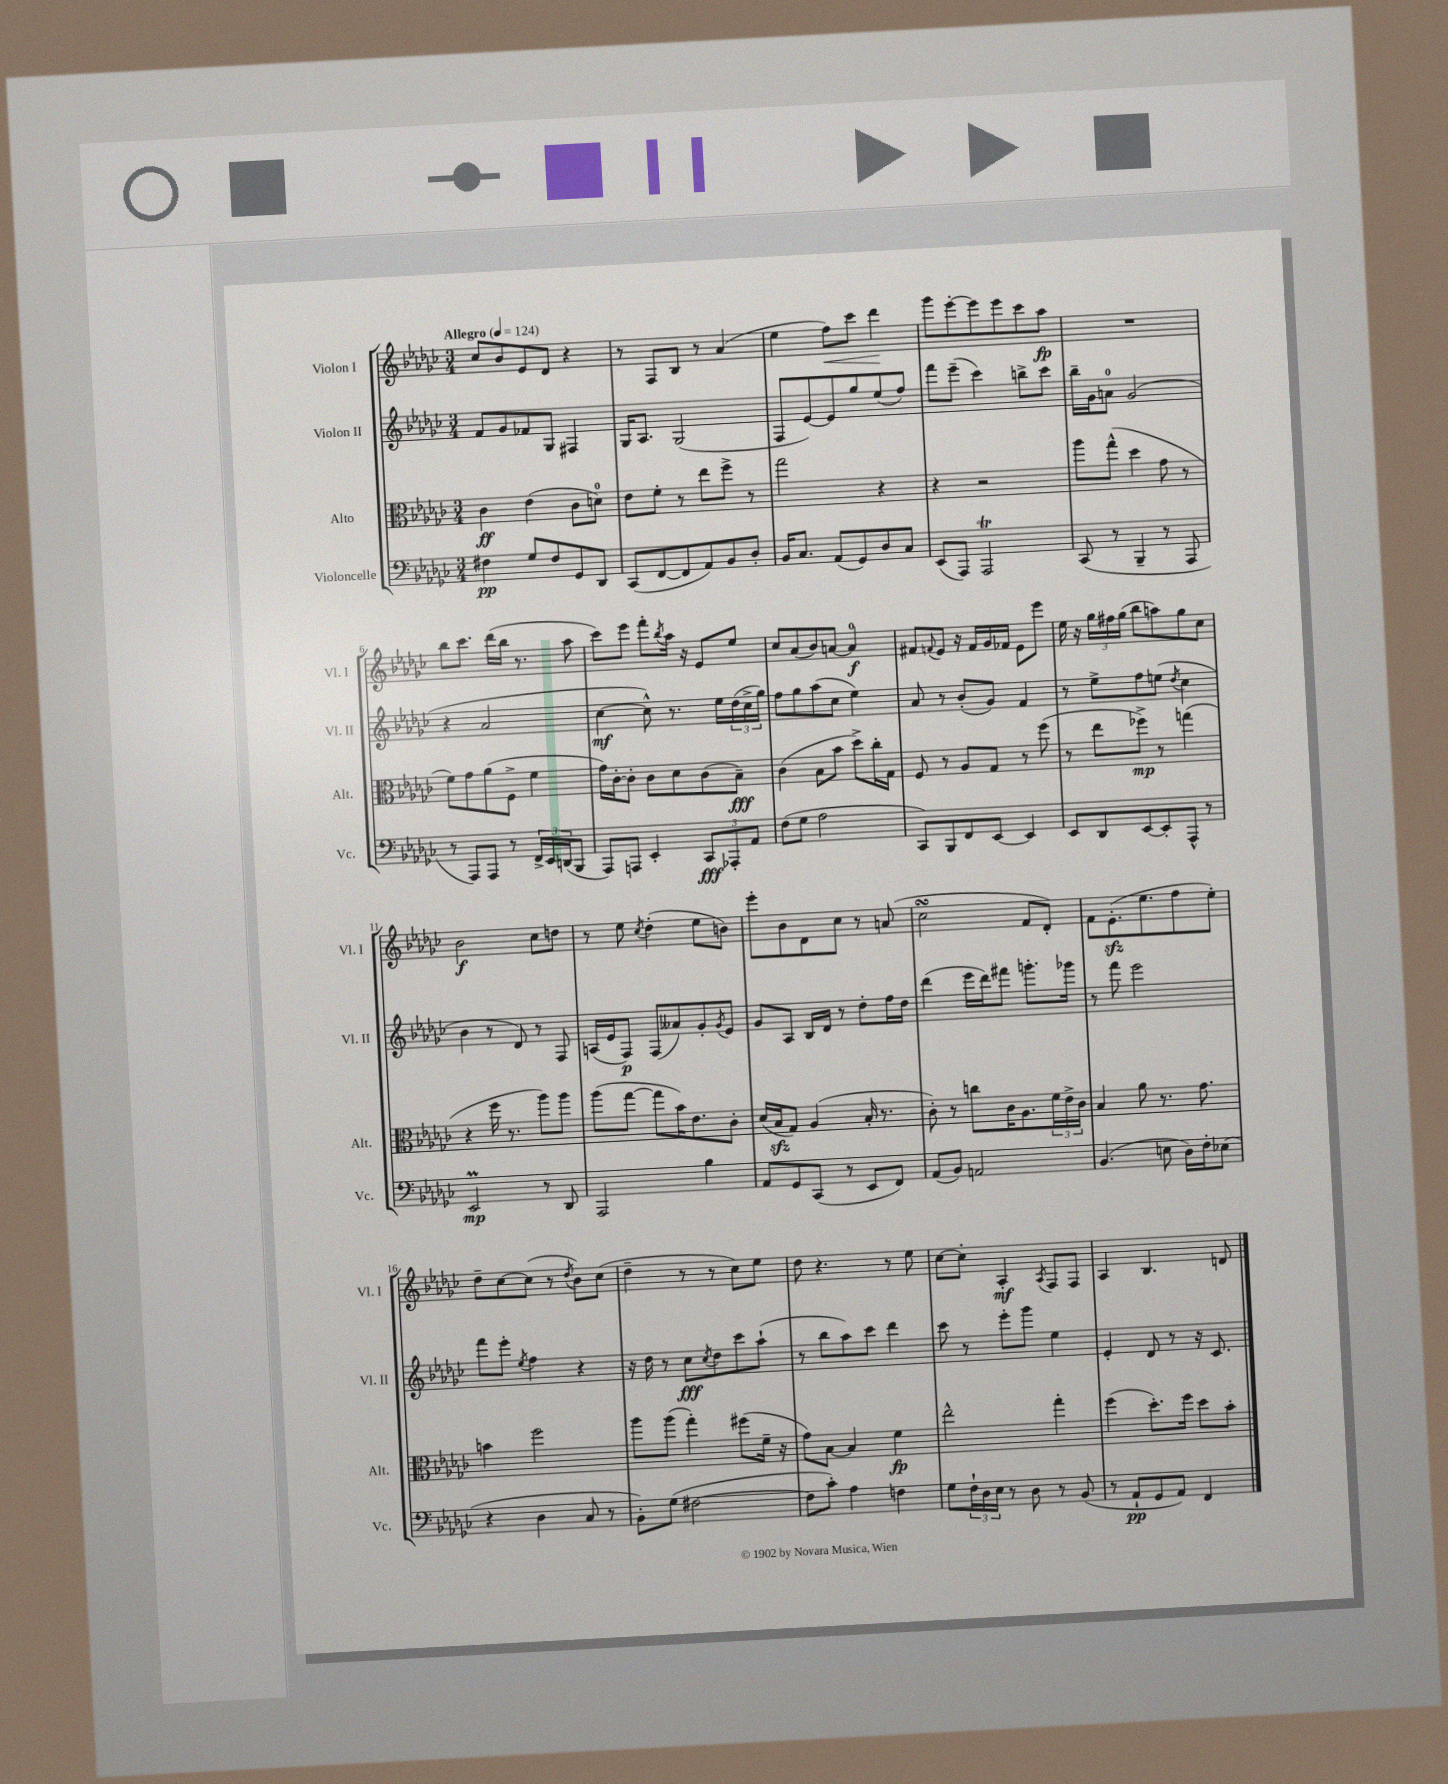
<<
\new StaffGroup <<
\new Staff = "s0" \with { instrumentName = "Violon I" shortInstrumentName = "Vl. I" } {
    \clef treble \key ges \major \numericTimeSignature \time 3/4 \tempo "Allegro" 4 = 124
    ces''8 bes'8 ees'8 des'8 r4 |
    r8 f8 bes8 r8 aes'4( |
    ees''4 f''8\<) ces'''8 des'''4\! |
    ges'''8 ees'''8~-. ees'''8 ees'''8 ces'''8 aes''8\fp |
    R2. |
    bes''8 ces'''8. des'''16( bes''16 r8. aes''8 |
    ces'''8) ees'''8 f'''8-. \acciaccatura { bes''8 } aes''16 r16 ees'8 ees''8 |
    ces''8 aes'8( bes'8) a'8~ a'4-0\f |
    fis'8 \appoggiatura { f'8 } ees'8 r16 f'16 ges'16 fes'16 ees'8 ees'''8 |
    ees''16 r16 \tuplet 3/2 { ges''16 fis''16 ges''16( } bes''8 a''8) ges''8 ces''8 |
    bes'2\f ces''8 d''8 |
    r8 ees''8 \acciaccatura { ces''8 } des''4-.( ees''8 b'8) |
    ees'''8-. bes'8 des'8 ces''8 r8 a'8( |
    ces''2\turn f'8 des'8-.) |
    f'8 ees'8.-.\sfz( ees''8. f''8 ees''8-.) |
    des''8-- ces''8~ ces''8( r8 \acciaccatura { des''8 } bes'8) ces''8( |
    des''4-- r8 r8 ces''8) ees''8 |
    des''8 r4. r8 ees''8 |
    ces''8~ ces''8-. aes4-.\mf \acciaccatura { aes8 } f8 f8 |
    aes4 bes4. d'8 \bar "|." |
}
\new Staff = "s1" \with { instrumentName = "Violon II" shortInstrumentName = "Vl. II" } {
    \clef treble \key ges \major \numericTimeSignature \time 3/4
    f'8 ges'8 fes'8 ges8 fis4 |
    ges16 aes8. ges2( |
    f8 ees'8~) ees'8 ges''8 ees''8( f''8) |
    f'''8 ees'''8--( ces'''4) b''8-> ces'''8 |
    bes''16-- ges'16 a'8-0 ges'2( |
    r4 aes'2 |
    ces''4~\mf ces''8-^) r8. ees''16 \tuplet 3/2 { des''16( ces''16-> ges''16) } |
    f''8 ges''8 aes''8( ces''8 ees''4) |
    aes'8 r8 bes'8-.( ges'8) f'4 |
    r8 ees''8-> f''8 e''8( \acciaccatura { des''8 } ces''4 |
    bes'4 r8 des'8) r8 f8 |
    a16( ees'16 f8\p) f8( aeses'8) ges'8-. \acciaccatura { ges'8 } ees'8 |
    ges'8 aes8 bes16 des'16 r8 des''8-. f''16 des''16 |
    des'''4( ees'''16 des'''16) fis'''8 g'''8.-. ges'''16 |
    r8 f'''8 ees'''2 |
    f'''8 ees'''8-. \acciaccatura { ees''8 } f''4 r4 |
    r16 des''16 r8 ces''8\fff \acciaccatura { ces''8 } des''8 ces'''8 aes''8-!( |
    r8 bes''8 aes''8) ces'''8 des'''4 |
    ces'''8 r8 ees'''8-. ges'''8 ees''4 |
    ees'4-. des'8 r8 r16 ces'8. \bar "|." |
}
\new Staff = "s2" \with { instrumentName = "Alto" shortInstrumentName = "Alt." } {
    \clef alto \key ges \major \numericTimeSignature \time 3/4
    ces'4\ff ees'4( ces'8 d'8-0) |
    ees'8 f'8-. r8 ees''8 f''8-> r8 |
    ges''2 r4 |
    r4 r2 |
    aes''8 ges''8-^( des''4 ges'8 r8 |
    f'8) ges'8 aes'8( f8-> f'4 |
    ges'16) ces'16~-. ces'8-. ces'8 des'8 ces'8( bes8--\fff) |
    ces'4( bes8 bes'8 des''8->) ces''16-. ges16 |
    f8 r8 aes8 ges8 r8 f''8( |
    r8 ees''8 fes''8->\mp) r8 g''4( |
    r4 f''16 r8. aes''8) aes''8 |
    aes''8( ges''8~ ges''8 bes'16) ees'8. ces'8-. |
    des'16( bes16\sfz ges8) aes4( bes16-. r8. |
    ces'8-.) r8 c''8 ces'16 aes8. \tuplet 3/2 { f'16 ees'16-> ces'16 } |
    bes4 aes'8 r8. ges'8. |
    b'4 f''2 |
    aes''8 aes''8( ges''4-.) fis''8( f'16-- r16 |
    ges'8) bes8~ bes4 f'4\fp |
    ees''2-^ ges''4-. |
    f''4( des''8.-.) f''16 des''8 bes'8-. \bar "|." |
}
\new Staff = "s3" \with { instrumentName = "Violoncelle" shortInstrumentName = "Vc." } {
    \clef bass \key ges \major \numericTimeSignature \time 3/4
    fis4\pp ges8 fis8 ges,8 des,8 |
    ces,8( f,8~ f,8 aes,8) bes,8 des8-. |
    bes,16 ces8. aes,8( ges,8) des8 ces8 |
    ees,8( aes,,8) aes,,2\trill |
    ces,8( r8 bes,,4-- r8 aes,,8 |
    r8 aes,,8) aes,,8 r8 \tuplet 3/2 { f,16-> ees,16 d,16( } bes,,8 |
    aes,,8) a,,8 ees,4-. \tuplet 3/2 { ces,8\fff aes,,8-. aes,8 } |
    f8( ges8 aes2 |
    ces,8) bes,,8 f,8 ees,8~ ees,4 |
    ees,8 des,8 ees,8~ ees,8-. aes,,8-^ r8 |
    ees,2\prall\mp r8 des,8 |
    aes,,2 bes4 |
    aes,8 ges,8 ces,8( r8 ees,8 f,8) |
    aes,8( bes,8) a,2 |
    bes,4.( e8 des16) f16-. ees8( |
    r4 des4 ces8 r8 |
    bes,8-.) ges8( fis2~ |
    fis8 ces'8-.) aes4 f4 |
    ges8 \tuplet 3/2 { f16-! des16 ees16 } r8 des8 r8 bes,8( |
    r8 aes,8-!\pp ges,8 aes,8) f,4 \bar "|." |
}
>>
>>
